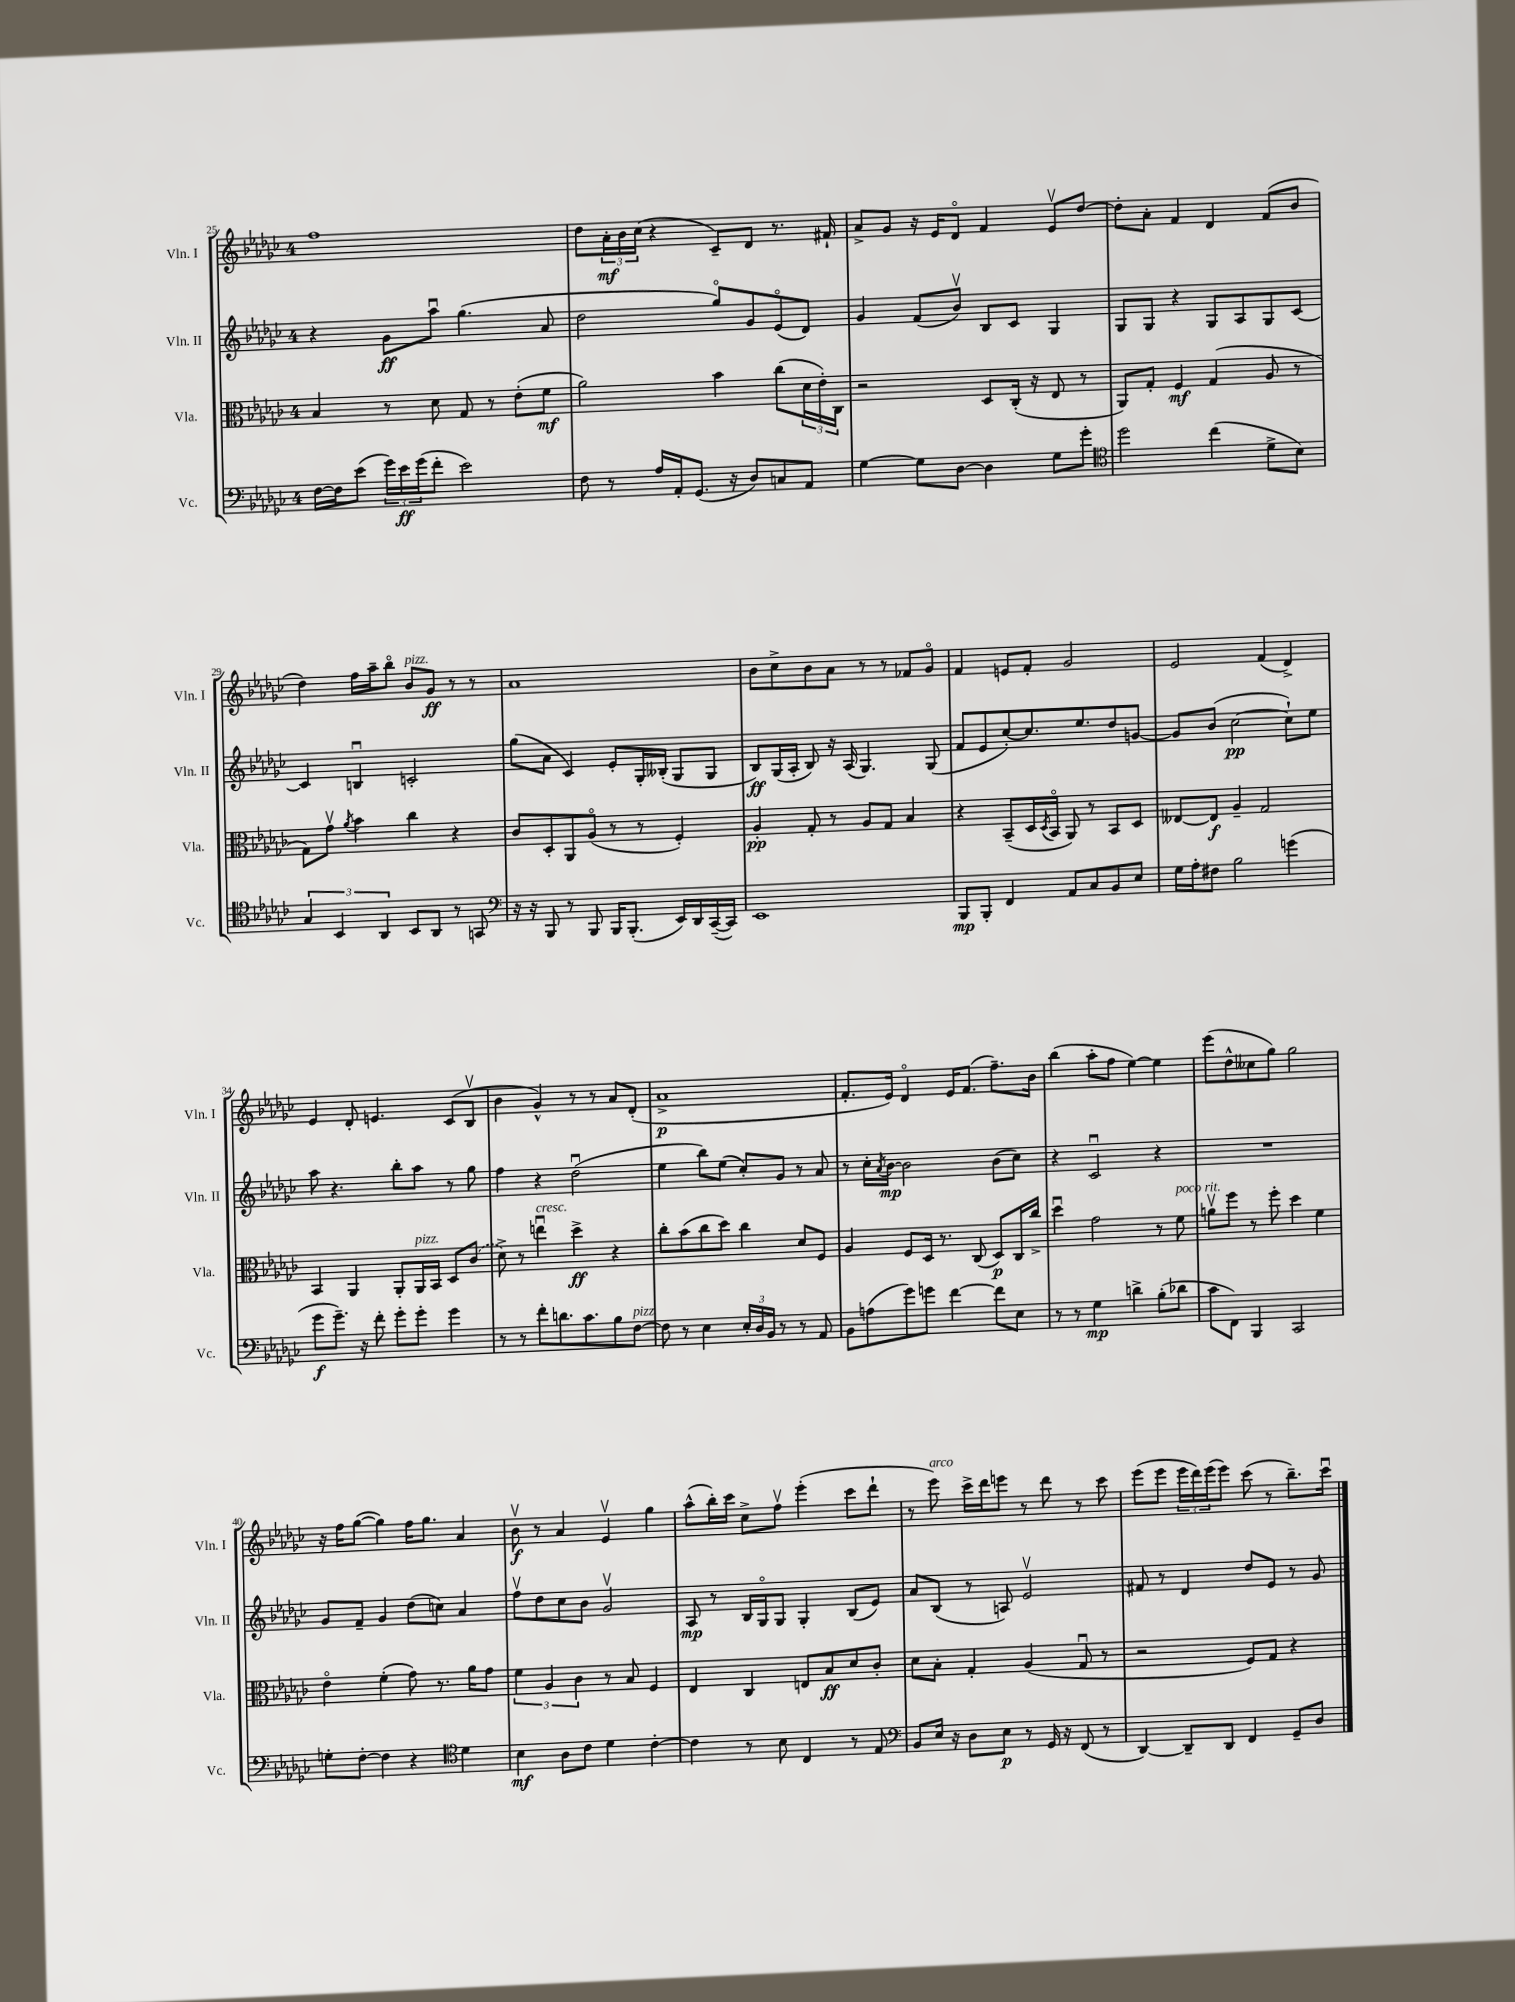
<<
\new StaffGroup <<
\new Staff = "s0" \with { instrumentName = "Vln. I" shortInstrumentName = "Vln. I" } {
    \clef treble \key ges \major \once \override Staff.TimeSignature.style = #'single-digit \time 4/4
    f''1 |
    des''8 \tuplet 3/2 { aes'16-.\mf bes'16 ces''16( } r4 ces'8--) des'8 r8. fis'16-! |
    aes'8-> ges'8 r16 ees'16 des'8\flageolet f'4 ees'8\upbow des''8~ |
    des''8-. aes'8-. f'4 des'4 f'8( bes'8 |
    des''4) f''16 aes''16-- bes''8\flageolet bes'8^\markup { \italic "pizz." } ges'8\ff r8 r8 |
    aes'1 |
    bes'8 ces''8-> bes'8 aes'8 r8 r8 fes'8 ges'8\flageolet |
    f'4 e'8 f'8-. ges'2 |
    ees'2 f'4( des'4->) |
    ees'4 des'8-. e'4. ces'8( bes8\upbow |
    bes'4 ges'4-^) r8 r8 aes'8 des'8-.( |
    aes'1->\p |
    f'8.-. ees'16) des'4\flageolet ees'16 f'8.( f''8.--) bes'16 |
    bes''4( aes''8-. f''8 ees''4~) ees''4 |
    ees'''8( des''8-^ ceses''8 ges''8) ges''2 |
    r16 f''16 ges''8~( ges''4) f''16 ges''8. aes'4 |
    bes'8\upbow\f r8 aes'4 ees'4\upbow ges''4 |
    aes''8-^( bes''16-.) ces'''16 ces''8-> f''8\upbow ees'''4-.( ces'''8 des'''8-! |
    r8 ees'''8^\markup { \italic "arco" }) ces'''16-> des'''16 e'''8 r8 des'''8 r8 ces'''8 |
    ees'''8( ees'''8 \tuplet 3/2 { ees'''16 des'''16) ees'''16( } ees'''8) ces'''8( r8 bes''8.--) ces'''16\downbow \bar "|." |
}
\new Staff = "s1" \with { instrumentName = "Vln. II" shortInstrumentName = "Vln. II" } {
    \clef treble \key ges \major \once \override Staff.TimeSignature.style = #'single-digit \time 4/4
    r4 ges'8\ff aes''8\downbow ges''4.( aes'8 |
    des''2 ges''8\flageolet) ges'8 ees'8\flageolet( des'8) |
    ges'4 f'8( bes'8\upbow) bes8 ces'8 ges4 |
    ges8 ges8 r4 ges8 aes8 ges8 ces'8~ |
    ces'4 b4\downbow c'2-. |
    ges''8( aes'8 ces'4) ees'8-. ges16-. beses16-.( ges8 ges8 |
    bes8\ff) ges16( aes16-. bes8) r16 aes16( ges4.) ges8( |
    f'8 ees'8 ces''8~-.) ces''8. ees''8. des''8 g'8~ |
    g'8 bes'8( ces''2~\pp ces''8-!) ees''8 |
    aes''8 r4. bes''8-. aes''8 r8 ges''8 |
    f''4 r4 des''2\downbow( |
    ees''4 bes''8) ees''8( ces''8-.) ges'8 r8 aes'8 |
    r8 ces''16-. \acciaccatura { aes'8 } bes'16~\mp bes'2 bes'8( ces''8) |
    r4 ces'2\downbow r4 |
    R1 |
    ges'8 f'8-- ges'4 des''8( c''8) aes'4 |
    f''8\upbow des''8 ces''8 bes'8 ges'2\upbow |
    aes8\mp r8 bes16 ges16\flageolet ges8 ges4-. bes8( ees'8) |
    aes'8 bes8( r8 a8) ees'2\upbow |
    fis'8 r8 des'4 des''8 ees'8 r8 ges'8 \bar "|." |
}
\new Staff = "s2" \with { instrumentName = "Vla." shortInstrumentName = "Vla." } {
    \clef alto \key ges \major \once \override Staff.TimeSignature.style = #'single-digit \time 4/4
    bes4 r8 des'8 ges8 r8 ees'8-.( f'8\mf |
    aes'2) bes'4 ces''8( \tuplet 3/2 { des'16 ees'16-.) ces16 } |
    r2 des8 ces16-.( r16 ees8 r8 |
    aes,8) ges8-. f4\mf ges4( aes8 r8 |
    ges8) ges'8\upbow \acciaccatura { aes'8 } bes'4 ces''4 r4 |
    ces'8 des8-. aes,8 aes8\flageolet( r8 r8 f4-.) |
    aes4-.\pp ges8-. r8 aes8 ges8 bes4 |
    r4 bes,8--( des16 \acciaccatura { des8 } bes,16\flageolet aes,8) r8 bes,8 des8 |
    eeses8~ eeses8\f aes4-- ges2 |
    bes,4 aes,4 aes,8-. aes,16^\markup { \italic "pizz." } bes,16 des8 \once \slurDashed ces'8( |
    des'8->) r8 e''4\downbow^\markup { \italic "cresc." } des''4->\ff r4 |
    ces''8-. bes'8( ces''8 des''8) ces''4 des'8 f8 |
    aes4 f8 des16 r8. ces8( des8\p) ces16 ces''16-> |
    des''4\downbow ges'2 r8 f'8^\markup { \italic "poco rit." } |
    a'8\upbow f''8 r8 f''8-. des''4 f'4 |
    ees'4\flageolet f'4-.( ges'8) r8. aes'16 ges'8 |
    \tuplet 3/2 { f'4 aes4 ces'4 } r8 bes8 f4 |
    ees4 ces4 e8 bes8\ff des'8 ces'8-. |
    des'8 bes8-. ges4-. aes4( ges8\downbow r8 |
    r2 f8) ges8 r4 \bar "|." |
}
\new Staff = "s3" \with { instrumentName = "Vc." shortInstrumentName = "Vc." } {
    \clef bass \key ges \major \once \override Staff.TimeSignature.style = #'single-digit \time 4/4
    f16~ f16 ees'8( \tuplet 3/2 { ges'16) ees'16\ff ges'16( } f'8-. ees'2) |
    f8 r8 aes16 aes,16-. ges,8.( r16 des8) c8 aes,8 |
    ges4~ ges8 des8~ des4 ges8 ges'8-. |
    \clef tenor des''2 ces''4( des'8-> bes8) |
    \tuplet 3/2 { ges4 bes,4 aes,4 } bes,8 aes,8 r8 g,8 |
    \clef bass r16 r16 bes,,8 r8 bes,,8 bes,,16 bes,,8.-.( ees,16) des,16 ces,16~--( ces,16) |
    ees,1 |
    bes,,8\mp bes,,8-. f,4 aes,8 ces8 bes,8 ees8 |
    ges16 aes16-. fis8 bes2 g'4( |
    ges'8\f ges'8.--) r16 f'8-. ges'8-. ges'8-. ges'4 |
    r8 r8 f'8-. d'8. ces'8. bes8 f8~^\markup { \italic "pizz." } |
    f8 r8 ees4 \tuplet 3/2 { ees16-. des16 bes,16 } r8 r8 aes,8 |
    bes,8 a8( ges'8) g'8 f'4~ f'8 ees8 |
    r8 r8 ges4\mp d'4-> bes8-.( des'8 |
    ces'8 f,8) bes,,4 ces,2 |
    g8-. f8~-. f4 r4 \clef tenor des'4 |
    bes4\mf aes8 ces'8 des'4 ces'4~-. |
    ces'4 r8 bes8 ces4 r8 ees8 |
    \clef bass bes,8 ees16 r16 des8 ees8\p r8 ges,16 r16 f,8( r8 |
    des,4~) des,8-- des,8 f,4 ges,8-- des8 \bar "|." |
}
>>
>>
\layout { \context { \Score currentBarNumber = #25 } }
